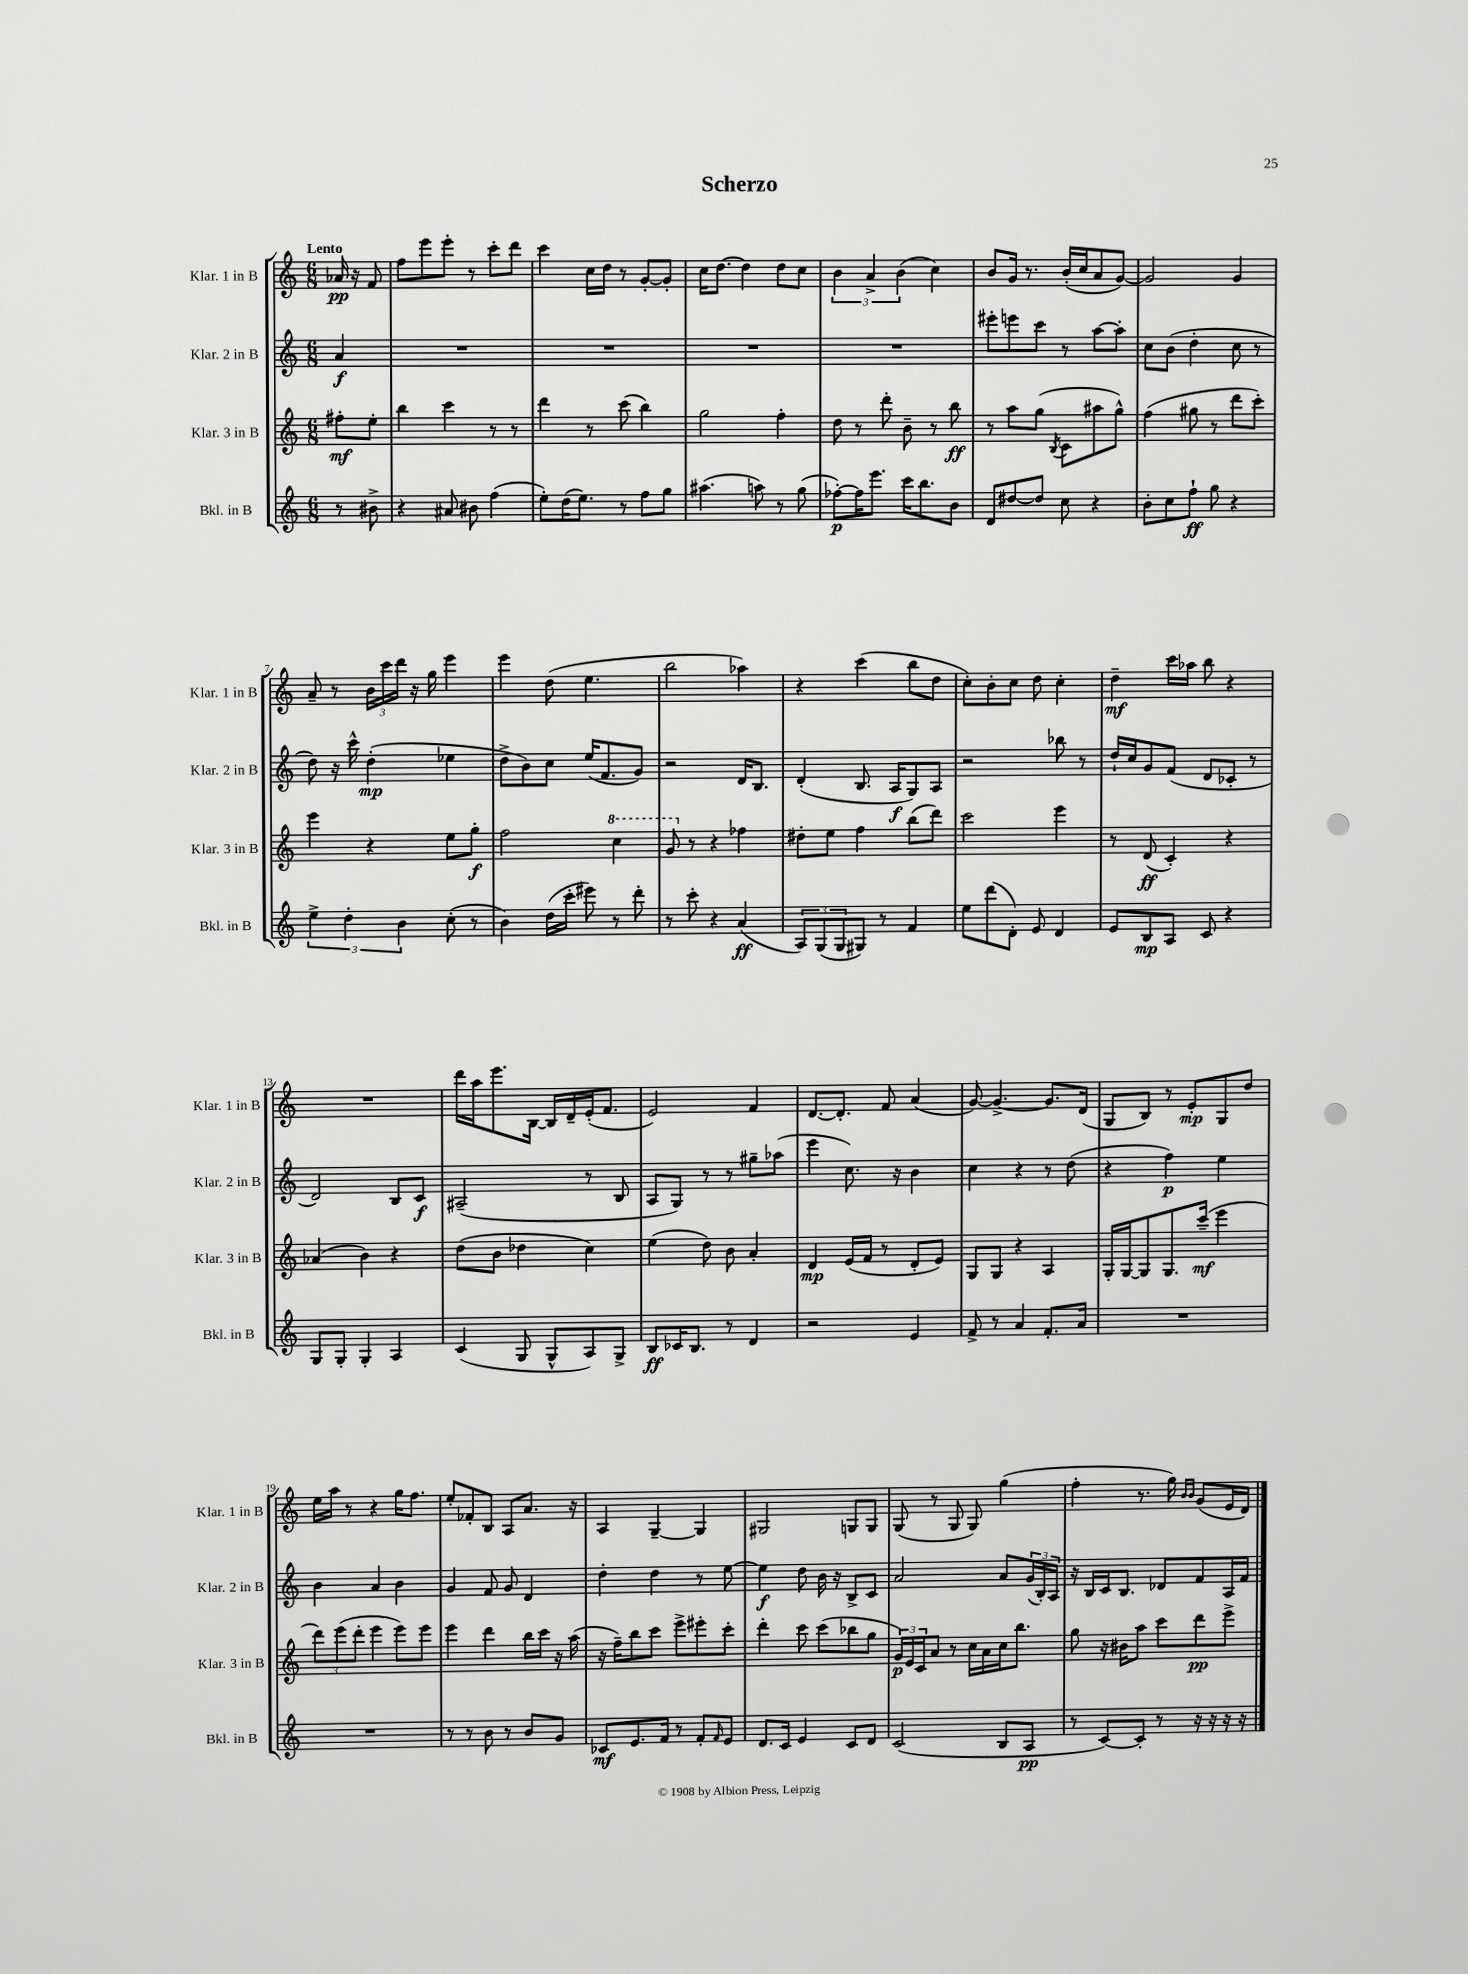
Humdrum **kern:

**kern	**kern	**kern	**kern
*staff4	*staff3	*staff2	*staff1
*clefG2	*clefG2	*clefG2	*clefG2
*k[]	*k[]	*k[]	*k[]
*M6/8	*M6/8	*M6/8	*M6/8
8r	8ff#'\L	4a/	16a-/
.	.	.	16r
8b#^\	8ee'\J	.	8f/
=	=	=	=
4r	4bb\	2.r	8ff\L
.	.	.	8eee\
8a#/	4ccc\	.	8eee'\J
8b#\	.	.	8r
(4ff\	8r	.	8ccc'\L
.	8r	.	8ddd\J
=	=	=	=
8ee'\L)	4ddd\	2.r	4ccc\
(16dd\K	.	.	.
8.ee\J)	.	.	.
.	8r	.	16cc\LL
.	.	.	16dd\JJ
8r	(8ccc\	.	8r
8ff\L	4bb\)	.	[8g'/L
8gg\J	.	.	8g'/]J
=	=	=	=
(4.aa#\	2gg\	2.r	16cc\LK
.	.	.	[8.dd\J
.	.	.	4dd\]
8aa\)	.	.	.
8r	4ff'\	.	8dd\L
(8gg\	.	.	8cc\J
=	=	=	=
[8ff-'\L)	8dd\	2.r	6b\
16ff-\]K	8r	.	.
.	.	.	6a^/
8.eee\J	.	.	.
.	8ddd'\	.	.
.	.	.	(6b\
16ccc\LK	8b~\	.	.
8.bb\	.	.	.
.	8r	.	4cc\)
8b\J	8bb\	.	.
=	=	=	=
8d/L	8r	8eee#'\L	8b/L
[8dd#/	8aa\L	8eee\	16g/Jk
.	.	.	8.r
8dd#/]J	(8gg\J	8ccc\J	.
.	8qB/	.	.
8cc\	8c\L	8r	(16b'/LL
.	.	.	16cc/J
4r	8aa#\	[8aa\L	8a/
.	8gg^^\J)	8aa'\]J	[8g/J)
=	=	=	=
8b'\L	(4ff\	8cc\L	2g/]
8cc\	.	(8b\J	.
8ff`\J	8gg#\	4dd'\	.
8gg\	8r	.	.
4r	8ddd\L	8cc\	4g/
.	8ccc'\J)	8r	.
=	=	=	=
6ee^\	4eee\	8dd\)	8a~/
.	.	16r	8r
6dd'\	.	.	.
.	.	16ccc^^\	.
.	4r	(4dd'\	24b\LL
.	.	.	24ccc\
6b\	.	.	24ddd\JJ
.	.	.	16r
.	.	.	16gg\
(8cc'\	8ee\L	4ee-\	4eee\
8r	8gg'\J	.	.
=	=	=	=
4b\)	2ff\	8dd^\L	4eee\
.	.	8b\)	.
(16dd\LL	.	8cc\J	(8dd\
16ccc'\JJ	.	.	.
8eee#\)	.	(16ee/LK	4.ee\
.	.	8.f/	.
8r	4ccc\	.	.
8ddd'\	.	8g/J)	.
=	=	=	=
8r	8gg/	2r	2bb\
8ccc'\	8r	.	.
4r	4r	.	.
(4a/	4ff-\	16d/LK	4aa-\)
.	.	8.B/J	.
=	=	=	=
12A/L)	8dd#'\L	(4d'/	4r
(12G/	.	.	.
.	8ee\J	.	.
12G/	.	.	.
8G#/J)	4ff\	8.B/	(4ccc\
8r	.	.	.
.	.	16A/LK	.
4f/	(8bb\L	8G/)	8bb\L
.	8ddd\J)	8A/J	8dd\J
=	=	=	=
8ee\L	2ccc\	2r	8cc'\L)
(8ddd\	.	.	8b'\
8d'\J)	.	.	8cc\J
8e/	.	.	8dd\
4d/	4eee\	8bb-\	4cc'\
.	.	8r	.
=	=	=	=
8e/L	8r	16dd`/LL	4dd~\
.	.	16cc/J	.
8B/	(8d/	8g/	.
8A/J	4c'/)	(8f/J	16ccc\LL
.	.	.	16aa-\JJ
8c/	.	8d/L	8bb\
4r	4r	8c-'/J	4r
.	.	8r	.
=	=	=	=
8G/L	(4a-/	2d/)	2.r
8G'/J	.	.	.
4G'/	4b\)	.	.
4A/	4r	8B/L	.
.	.	8c/J	.
=	=	=	=
(4c/	(8dd\L	(2A#~/	16ddd\LL
.	.	.	16aa\J
.	8b\J	.	8.eee\
8G/	4dd-\	.	.
.	.	.	[16B\Jk
8G^^/L	.	.	16B/]LL
.	.	.	16d~/
8A/)	4cc\)	8r	(16e'/J
.	.	.	8.f/J
8G^/J	.	8B/	.
=	=	=	=
8B/L	(4ee\	8A/L	2e/)
16c-/K	.	8G/J)	.
8.B/J	.	.	.
.	8dd\)	8r	.
8r	8b\	8r	.
4d/	4a'/	8gg#~\L	4f/
.	.	(8aa-\J	.
=	=	=	=
2r	4d/	4eee\	[8.d/L
.	.	.	8.d'/]J
.	(16e/LL	8.cc\)	.
.	16f/JJ	.	.
.	8r	.	8f/
.	.	16r	.
4e/	8d'/L	4b\	(4a/
.	8e/J)	.	.
=	=	=	=
8f^/	8G/L	4cc\	[8g/)
8r	8G/J	.	4.g^/_
4a/	4r	4r	.
8.f'/L	4A/	8r	8.g/]L
.	.	(8dd\	.
16a/Jk	.	.	(16d/Jk
=	=	=	=
2.r	16G'/LL	4r	8G/L
.	[16G/J	.	.
.	8G/]	.	8B/J)
.	8.G/	4ff\)	8r
.	.	.	8e'/L
.	(16ccc~/Jk	.	.
.	4eee\	4ee\	8G/
.	.	.	8dd/J
=	=	=	=
2.r	12ddd\L)	4b\	16ee\LL
.	.	.	16aa\JJ
.	(12eee\	.	.
.	.	.	8r
.	12ddd'\J	.	.
.	4eee\	4a/	4r
.	8eee\L)	4b\	16gg\LK
.	.	.	8.ff\J
.	8eee\J	.	.
=	=	=	=
8r	4eee\	4g/	8ee'/L
8r	.	.	8f-'/
8b\	4ddd\	8f/	8B/J
8r	.	8g/	8A/L
8b/L	16bb\LL	4d/	8.a/J
.	16ccc\JJ	.	.
8g/J	16r	.	.
.	(16aa\	.	16r
=	=	=	=
8c-/L	16r	4dd'\	4A/
.	16ff~\LK)	.	.
8.e/	8bb\	.	.
.	8ccc\J	4dd\	[4G~/
16f/Jk	.	.	.
8r	8eee^\L	.	.
8f'/L	8eee#'\	8r	4G/]
16qqf/	.	.	.
8e/J	8ccc'\J	[8ee\	.
=	=	=	=
8.d/L	4ddd'\	4ee\]	2G#/
16c/Jk	.	.	.
4e/	8ccc\	8dd\	.
.	(8ccc\L	16b\	.
.	.	16r	.
8c/L	8bb-\	8B^/L	8G/L
8d/J	8gg\J	8c/J	8G/J
=	=	=	=
(2c/	24g/LL)	2a/	(8G/
.	24e/	.	.
.	24c/J	.	.
.	8a/J	.	8r
.	8r	.	8G/
.	16cc\LL	.	8G/)
.	16a\	.	.
8B/L	16cc\J	8a/L	(4gg\
.	8.bb\J	.	.
8A/J	.	(24g/L	.
.	.	24B'/)	.
.	.	24A/JJ	.
=	=	=	=
8r	8gg\	16r	4ff'\
.	.	16B/LL	.
[8c/L)	16r	16c/J	.
.	16b#\LK	8.B/J	.
8c'/]J	8aa\J	.	8.r
8r	8ccc\L	8d-/L	.
.	.	.	16gg\)
.	.	.	16qqb/LL
.	.	.	16qqb/JJ
16r	8ddd\	8f/	(8g/L
16r	.	.	.
16r	8eee^\J	16A/L	16e/L
16r	.	16f/JJ	16d/JJ)
==	==	==	==
*-	*-	*-	*-
